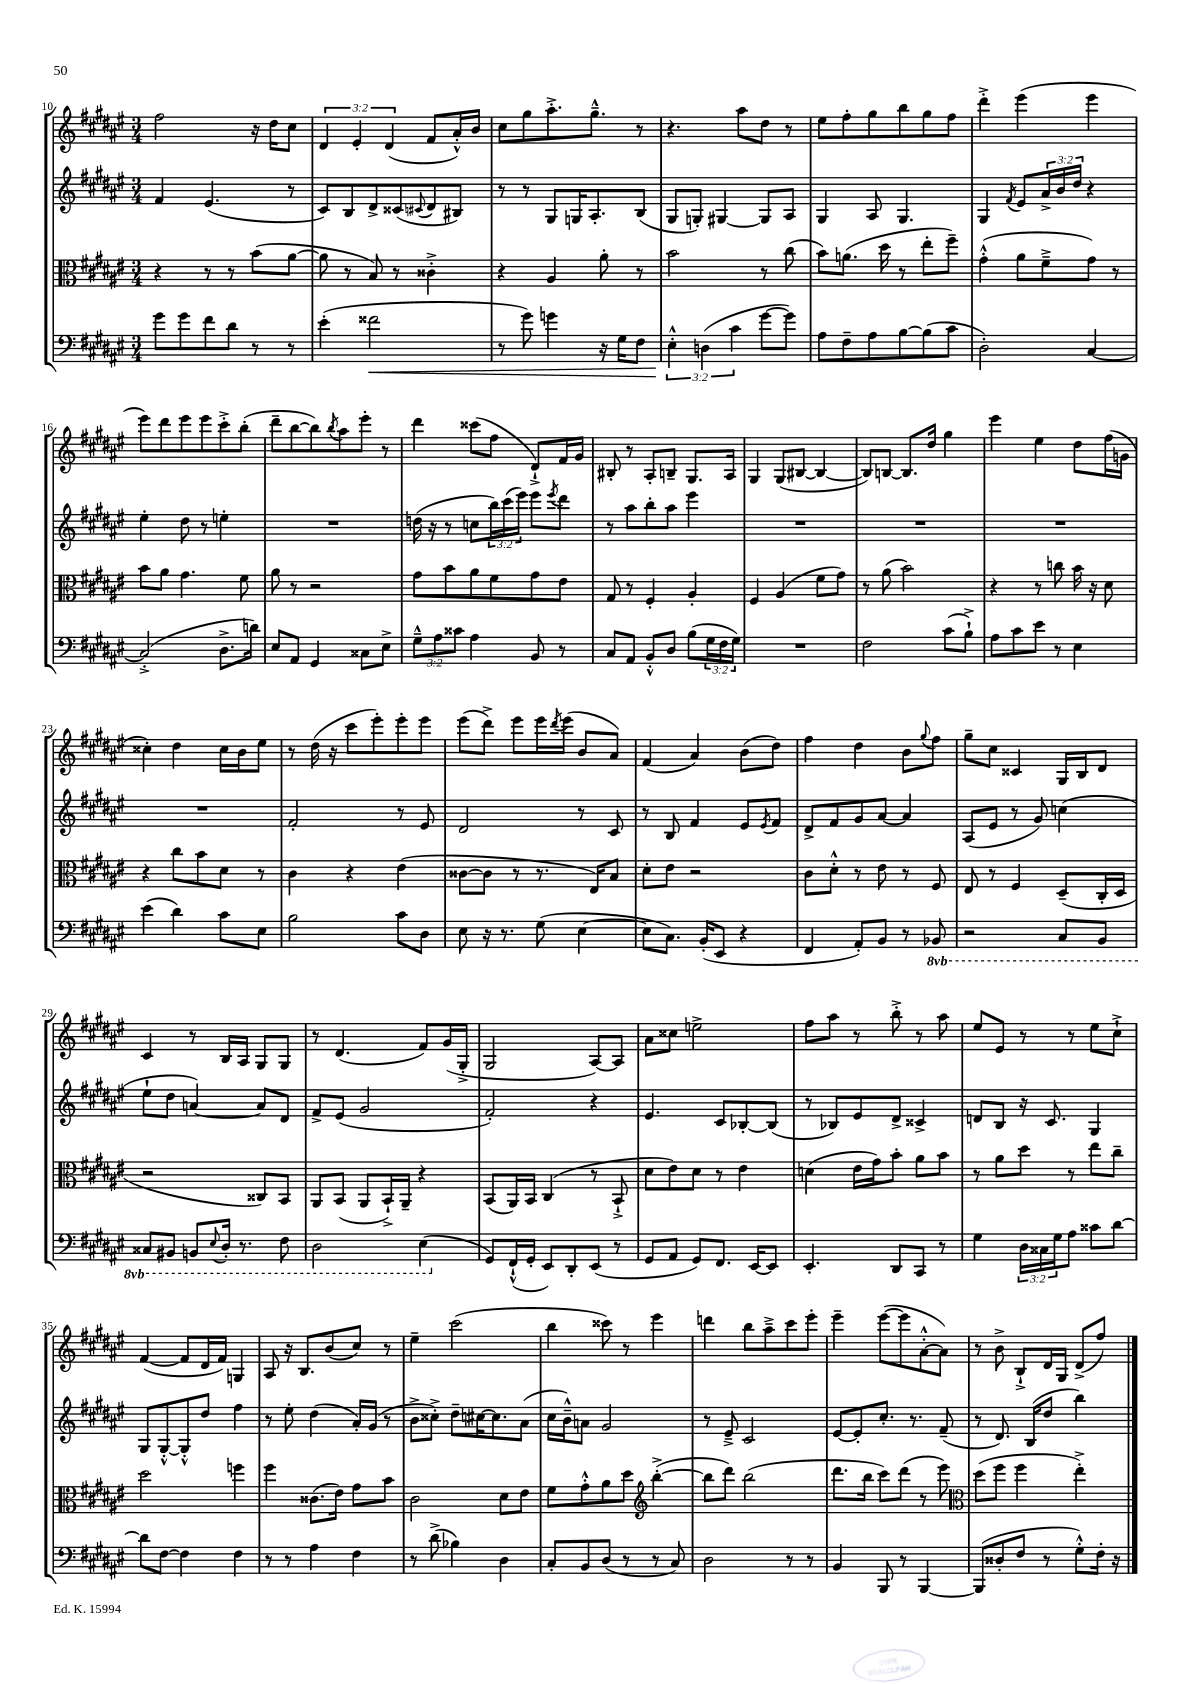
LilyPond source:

<<
\new StaffGroup <<
\new Staff = "s0" {
    \clef treble \key fis \major \numericTimeSignature \time 3/4 \override Staff.TupletNumber.text = #tuplet-number::calc-fraction-text
    fis''2 r16 dis''16 cis''8 |
    \tuplet 3/2 { dis'4 eis'4-. dis'4( } fis'8 ais'16-.-^) b'16 |
    cis''8 gis''8 ais''8.-.-> gis''8.---^ r8 |
    r4. ais''8 dis''8 r8 |
    eis''8 fis''8-. gis''8 b''8 gis''8 fis''8 |
    dis'''4-.-> eis'''4( eis'''4 |
    eis'''8) dis'''8 eis'''8 eis'''8 cis'''8-.-> b''8-.( |
    dis'''8-- b''8~ b''8) \acciaccatura { b''8 } ais''8 eis'''8-. r8 |
    dis'''4 cisis'''8( fis''8 dis'8-!->) fis'16 gis'16 |
    bis8-. r8 ais8-. b8-- gis8. ais16 |
    gis4 gis8( bis8~ bis4~ |
    bis8) b8~ b8. dis''16 gis''4 |
    eis'''4 eis''4 dis''8 fis''16( g'16 |
    cisis''4-.) dis''4 cisis''16 b'16 eis''8 |
    r8 dis''16( r16 cis'''8 eis'''8-.) eis'''8-. eis'''8 |
    eis'''8( dis'''8->) eis'''8 eis'''16 \acciaccatura { dis'''8 } eis'''16( b'8 ais'8) |
    fis'4( ais'4) b'8( dis''8) |
    fis''4 dis''4 b'8 \appoggiatura { gis''8 } fis''8 |
    gis''8-- cis''8 cisis'4 gis16 b16 dis'8 |
    cis'4 r8 b16 ais16 gis8 gis8 |
    r8 dis'4.( fis'8) gis'16( gis16-.-> |
    gis2 ais8~) ais8 |
    ais'8 cisis''8 e''2-> |
    fis''8 ais''8 r8 b''8-.-> r8 ais''8 |
    eis''8 eis'8 r8 r8 eis''8 cis''8-!-> |
    fis'4~( fis'8 dis'16 fis'16) g4 |
    ais8 r16 b8. b'8( cis''8) r8 |
    eis''4-- cis'''2( |
    b''4 cisis'''8) r8 eis'''4 |
    d'''4 b''8 ais''8---> cis'''8 eis'''8-. |
    eis'''4-- eis'''8~( eis'''8 ais'8~-.-^ ais'8) |
    r8 b'8-> b8-!-> dis'16 gis16 dis'8->( fis''8) \bar "|." |
}
\new Staff = "s1" {
    \clef treble \key fis \major \numericTimeSignature \time 3/4 \override Staff.TupletNumber.text = #tuplet-number::calc-fraction-text
    fis'4 eis'4.( r8 |
    cis'8) b8 dis'8-> cisis'8( \appoggiatura { cis'8 } dis'8 bis8) |
    r8 r8 gis8 g16 ais8.-. b8( |
    gis8 g8-.) gis4~ gis8 ais8 |
    gis4 ais8 gis4. |
    gis4 \acciaccatura { fis'8 } eis'8 \tuplet 3/2 { ais'16-> b'16 dis''16 } r4 |
    eis''4-. dis''8 r8 e''4-. |
    R2. |
    d''16( r16 r8 c''8 \tuplet 3/2 { b''16) cis'''16( eis'''16) } eis'''8 \acciaccatura { eis'''8 } dis'''8 |
    r8 ais''8 b''8-. ais''8 eis'''4 |
    R2. |
    R2. |
    R2. |
    R2. |
    fis'2-. r8 eis'8 |
    dis'2 r8 cis'8 |
    r8 b8 fis'4 eis'8 \acciaccatura { eis'8 } fis'8 |
    dis'8-> fis'8 gis'8 ais'8~ ais'4 |
    ais8( eis'8 r8 gis'8) c''4( |
    eis''8-! dis''8 a'4~) a'8 dis'8 |
    fis'8-> eis'8( gis'2 |
    fis'2-.) r4 |
    eis'4. cis'8 bes8~-. bes8( |
    r8 bes8) eis'8 dis'8-> cisis'4-> |
    d'8 b8 r16 cis'8. gis4 |
    gis8 gis8~-.-^ gis8-.-^ dis''8 fis''4 |
    r8 eis''8-. dis''4( ais'16-.) gis'16( r8 |
    b'8-> cisis''8-.->) dis''8-- cis''16~ cis''8. ais'8( |
    cis''16 b'16---^) a'8 gis'2 |
    r8 eis'8---> cis'2 |
    eis'8~ eis'8-. cis''8.-. r8. fis'8--( |
    r8 dis'8.) b16( dis''8 b''4) \bar "|." |
}
\new Staff = "s2" {
    \clef alto \key fis \major \numericTimeSignature \time 3/4
    r4 r8 r8 b'8( ais'8~ |
    ais'8 r8 b8) r8 cisis'4-.-> |
    r4 ais4 ais'8-. r8 |
    b'2 r8 cis''8( |
    b'8) a'8.( dis''16 r8 eis''8-. fis''8--) |
    gis'4-.-^( ais'8 fis'8---> gis'8) r8 |
    b'8 ais'8 gis'4. fis'8 |
    ais'8 r8 r2 |
    gis'8 b'8 ais'8 fis'8 gis'8 eis'8 |
    gis8 r8 fis4-. ais4-. |
    fis4 ais4( fis'8 gis'8) |
    r8 ais'8( b'2) |
    r4 r8 c''8 b'16 r16 dis'8 |
    r4 cis''8 b'8 dis'8 r8 |
    cis'4 r4 eis'4( |
    cisis'8~ cisis'8 r8 r8. eis16) b8 |
    dis'8-. eis'8 r2 |
    cis'8 dis'8-.-^ r8 eis'8 r8 fis8 |
    eis8 r8 fis4 dis8--( cis16-. dis16 |
    r2 cisis8) b,8 |
    ais,8 b,8( ais,8 b,16-!->) ais,16-- r4 |
    b,8( ais,16) b,16 cis4( r8 b,8-!-> |
    dis'8 eis'8) dis'8 r8 eis'4 |
    d'4( eis'16 gis'16) b'8-. ais'8 b'8 |
    r8 ais'8 dis''8 r8 eis''8 cis''8-- |
    dis''2 f''4 |
    fis''4 cisis'8.( eis'16) gis'8 b'8 |
    cis'2 dis'8 eis'8 |
    fis'8 gis'8-.-^ ais'8 dis''8 \clef treble b''4~-.->( |
    b''8 dis'''8) b''2( |
    dis'''8. b''16 cis'''8) dis'''8( r8 eis'''8) |
    \clef alto dis''8( fis''8 fis''4 eis''4-.->) \bar "|." |
}
\new Staff = "s3" {
    \clef bass \key fis \major \numericTimeSignature \time 3/4 \override Staff.TupletNumber.text = #tuplet-number::calc-fraction-text \set Staff.ottavationMarkups = #ottavation-simple-ordinals
    gis'8 gis'8 fis'8 dis'8 r8 r8 |
    eis'4-.( fisis'2\< |
    r8 gis'8) g'4 r16 gis16 fis8 |
    \tuplet 3/2 { eis4-.-^\! d4( cis'4 } gis'8~ gis'8) |
    ais8 fis8-- ais8 b8~ b8( cis'8 |
    dis2-.) cis4~ |
    cis2-.->( dis8.-> d'16) |
    eis8 ais,8 gis,4 cisis8 eis8-> |
    \tuplet 3/2 { gis8---^ ais8 cisis'8 } ais4 b,8 r8 |
    cis8 ais,8 b,8-.-^ dis8 b8( \tuplet 3/2 { gis16 fis16 gis16) } |
    R2. |
    fis2 cis'8( b8-!->) |
    ais8 cis'8 eis'8 r8 eis4 |
    eis'4( dis'4) cis'8 eis8 |
    b2 cis'8 dis8 |
    eis8 r16 r8. gis8( eis4~ |
    eis8 cis8.) b,16-.( eis,8 r4 |
    fis,4 ais,8-.) b,8 r8 \ottava #-1 bes,,8 |
    r2 cis,8 b,,8 |
    cisis,8 bis,,8 b,,8 \appoggiatura { eis,8 } dis,16-. r8. fis,8 |
    dis,2 eis,4( \ottava #0 |
    gis,8) fis,16-!-^( gis,16-. eis,8) dis,8-. eis,8( r8 |
    gis,8 ais,8 gis,8) fis,8. eis,16~ eis,8 |
    eis,4.-. dis,8 cis,8 r8 |
    gis4 \tuplet 3/2 { dis16 cisis16 gis16 } ais8 cisis'8 dis'8~ |
    dis'8 fis8~ fis4 fis4 |
    r8 r8 ais4 fis4 |
    r8 dis'8->( bes4) dis4 |
    cis8-. b,8 dis8( r8 r8 cis8) |
    dis2 r8 r8 |
    b,4 b,,8 r8 b,,4~ |
    b,,8( disis8-. fis8 r8 gis8-.-^) fis16-. r16 \bar "|." |
}
>>
>>
\layout { \context { \Score currentBarNumber = #10 } }
